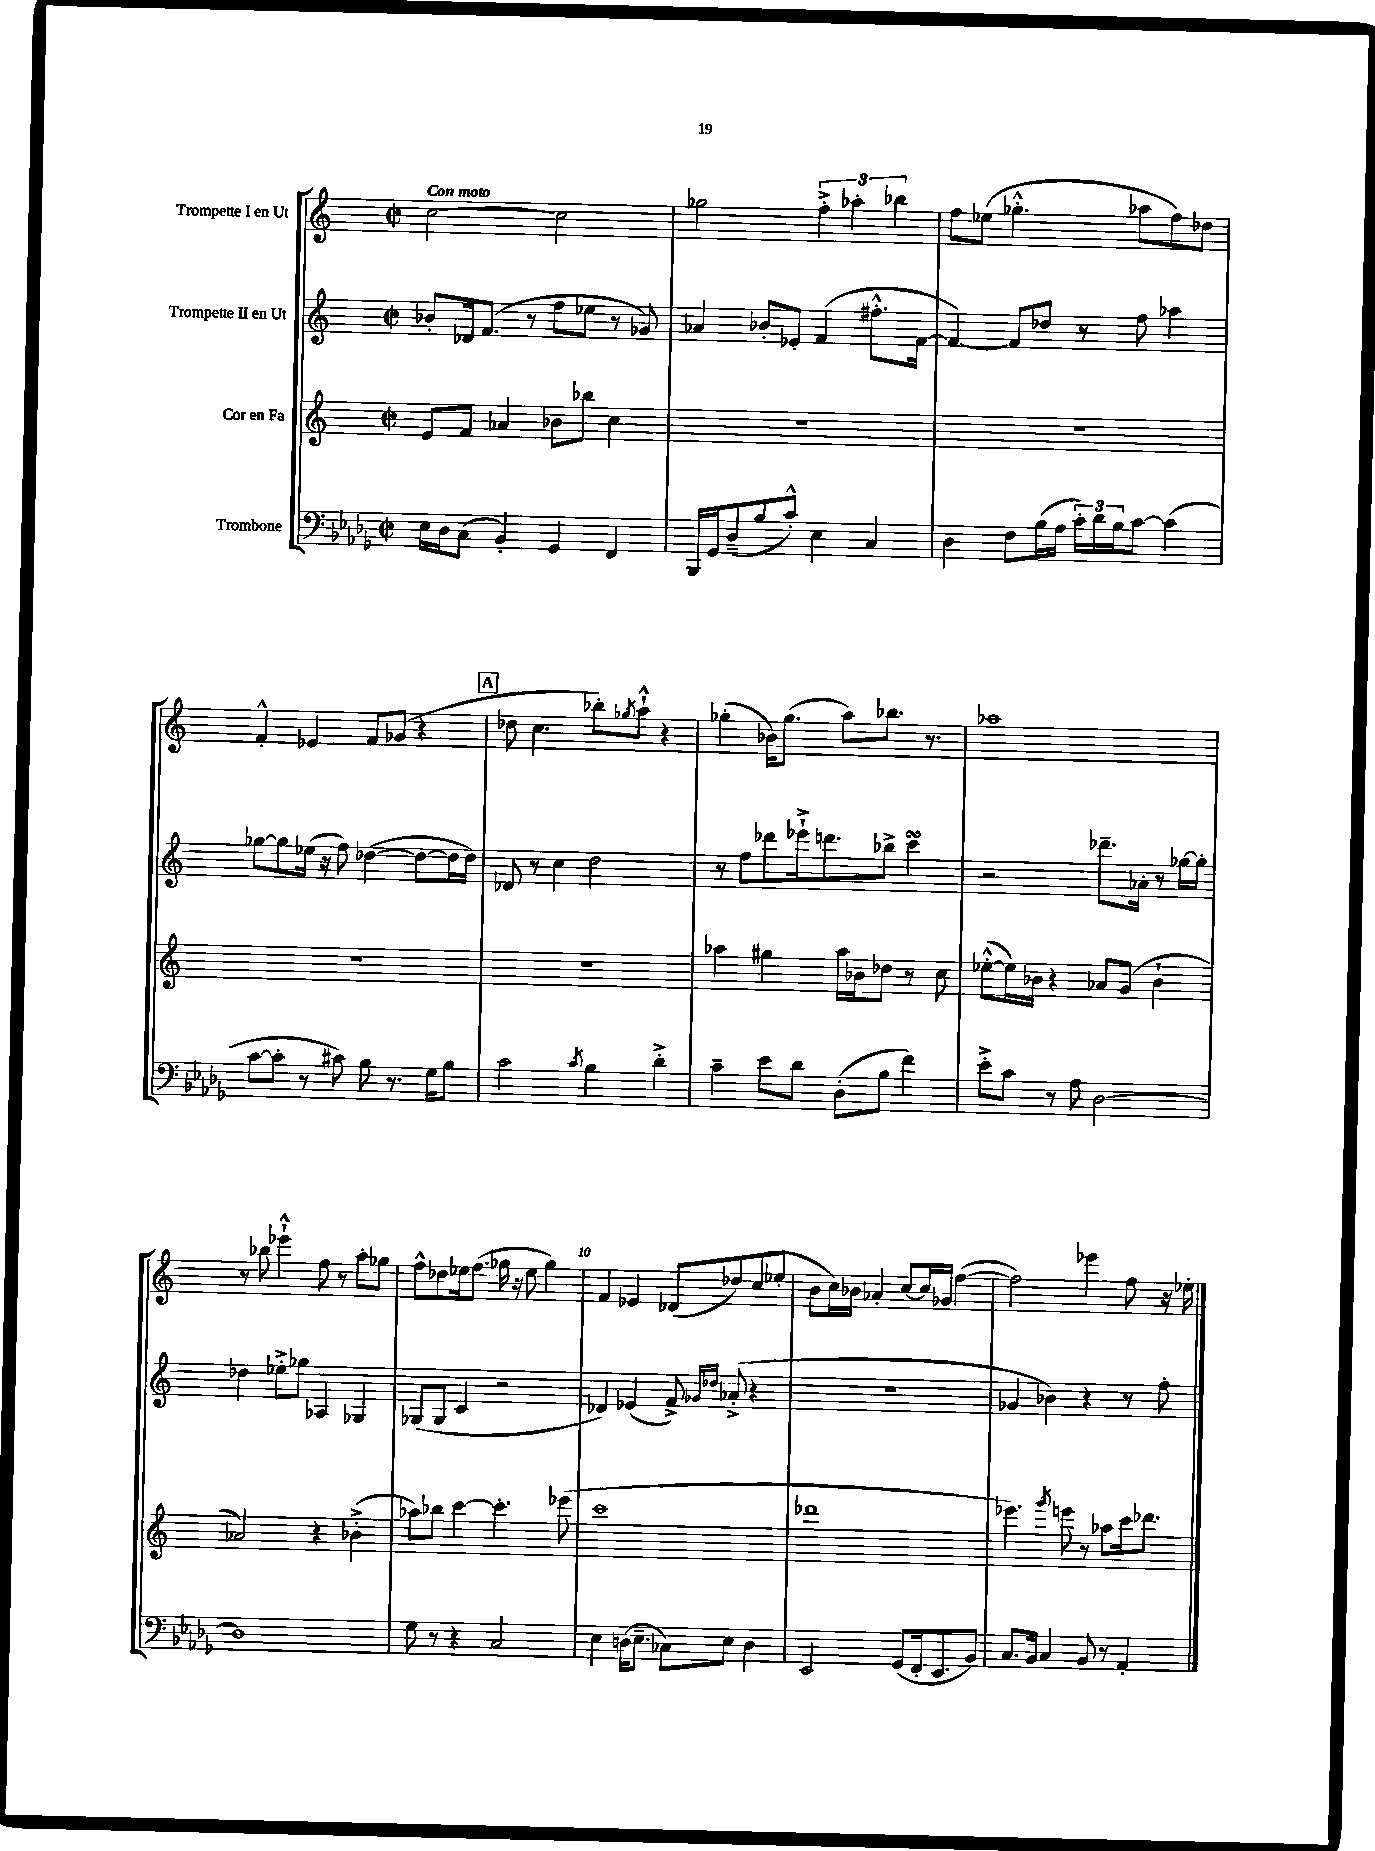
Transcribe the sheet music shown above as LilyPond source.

<<
\new StaffGroup <<
\new Staff = "s0" \with { instrumentName = "Trompette I en Ut" } {
    \clef treble \key c \major \defaultTimeSignature \time 2/2 \tempo "Con moto"
    c''2~ c''2 |
    ges''2 \tuplet 3/2 { f''4-.-> aes''4-. bes''4 } |
    f''8 ees''8( ges''4.-.-^ aes''8 f''8) des''8 |
    f'4-.-^ ees'4 f'8 ges'8( r4 |
    \mark \markup { \box "A" } des''8 c''4. bes''8-.) \acciaccatura { ges''8 } a''8-!-^ r4 |
    ges''4-.( bes'16) ges''8.( a''8) bes''8. r8. |
    aes''1 |
    r8 bes''8 ees'''4-!-^ f''8 r8 a''8-. ges''8 |
    f''8-^ des''8 ees''16 f''8.( ges''16 r16 ees''8 ges''4) |
    f'4 ees'4 des'8( des''8) c''8( ees''8-. |
    b'8 c''16) bes'16 aes'4-. c''8~ c''16 ges'16 f''4~( |
    f''2) ees'''4 f''8 r16 ees''16-. \bar "|." |
}
\new Staff = "s1" \with { instrumentName = "Trompette II en Ut" } {
    \clef treble \key c \major \defaultTimeSignature \time 2/2
    bes'8-. des'16 f'8.( r8 f''8 ees''8 r8 ges'8) |
    aes'4 bes'8-. ees'8-. f'4( fis''8.-.-^ f'16~ |
    f'4~) f'8 des''8 r8 f''8 aes''4 |
    ges''8~ ges''8 ees''16( r16 f''8) des''4~( des''8~ des''16 des''16) |
    \mark \markup { \box "A" } des'8 r8 c''4 d''2 |
    r8 f''8 des'''8 ees'''16-!-> d'''8. bes''8-> c'''4\turn |
    r2 des'''8.-- aes'16-. r8 ges''16~ ges''16-. |
    des''4 ees''8-.-> ges''8 aes4 ges4 |
    ges8( ges8 c'4 r2 |
    des'4) ees'4( f'8->) \grace { ges'16 des''16 } aes'8-.->( r4 |
    r1 |
    ges'4 bes'4) r4 r8 f''8-. \bar "|." |
}
\new Staff = "s2" \with { instrumentName = "Cor en Fa" } {
    \clef treble \key c \major \defaultTimeSignature \time 2/2
    e'8 f'8 aes'4 bes'8 bes''8 c''4 |
    R1 |
    R1 |
    R1 |
    \mark \markup { \box "A" } R1 |
    aes''4 gis''4 aes''16 bes'16 des''8 r8 c''8 |
    ees''8~-.-^( ees''16) bes'16 r4 aes'8 g'8( bes'4-! |
    aes'2) r4 bes'4-.->( |
    aes''8) bes''8 c'''4~ c'''4.-. ees'''8( |
    c'''1 |
    des'''1 |
    ees'''4.) \acciaccatura { g'''8 } e'''8 r8 aes''8 c'''16 des'''8. \bar "|." |
}
\new Staff = "s3" \with { instrumentName = "Trombone" } {
    \clef bass \key des \major \defaultTimeSignature \time 2/2
    ees16 des16 c8( bes,4-.) ges,4 f,4 |
    bes,,16 ges,16 des8--( bes8 c'8-.-^) ees4 c4 |
    des4 f8 bes16( aes16 \tuplet 3/2 { c'16-.) des'16 bes16 } c'8~ c'4( |
    c'8~ c'8-. r8 cis'8) bes8 r8. ges16 bes8 |
    \mark \markup { \box "A" } c'2 \acciaccatura { c'8 } bes4 des'4-.-> |
    c'4-- ees'8 des'8 des8-.( bes8 f'4) |
    ees'8-.-> c'8 r8 aes8 des2~ |
    des1 |
    ges8 r8 r4 c2 |
    ees4 d16( ees8.-- ces8) ees8 d4 |
    ees,2 ges,8( f,16-. ees,8. bes,8) |
    c8. bes,16 c4 bes,8 r8 aes,4-. \bar "|." |
}
>>
>>
\layout { \context { \Score \override BarNumber.break-visibility = ##(#f #t #t) barNumberVisibility = #(every-nth-bar-number-visible 5) } }
